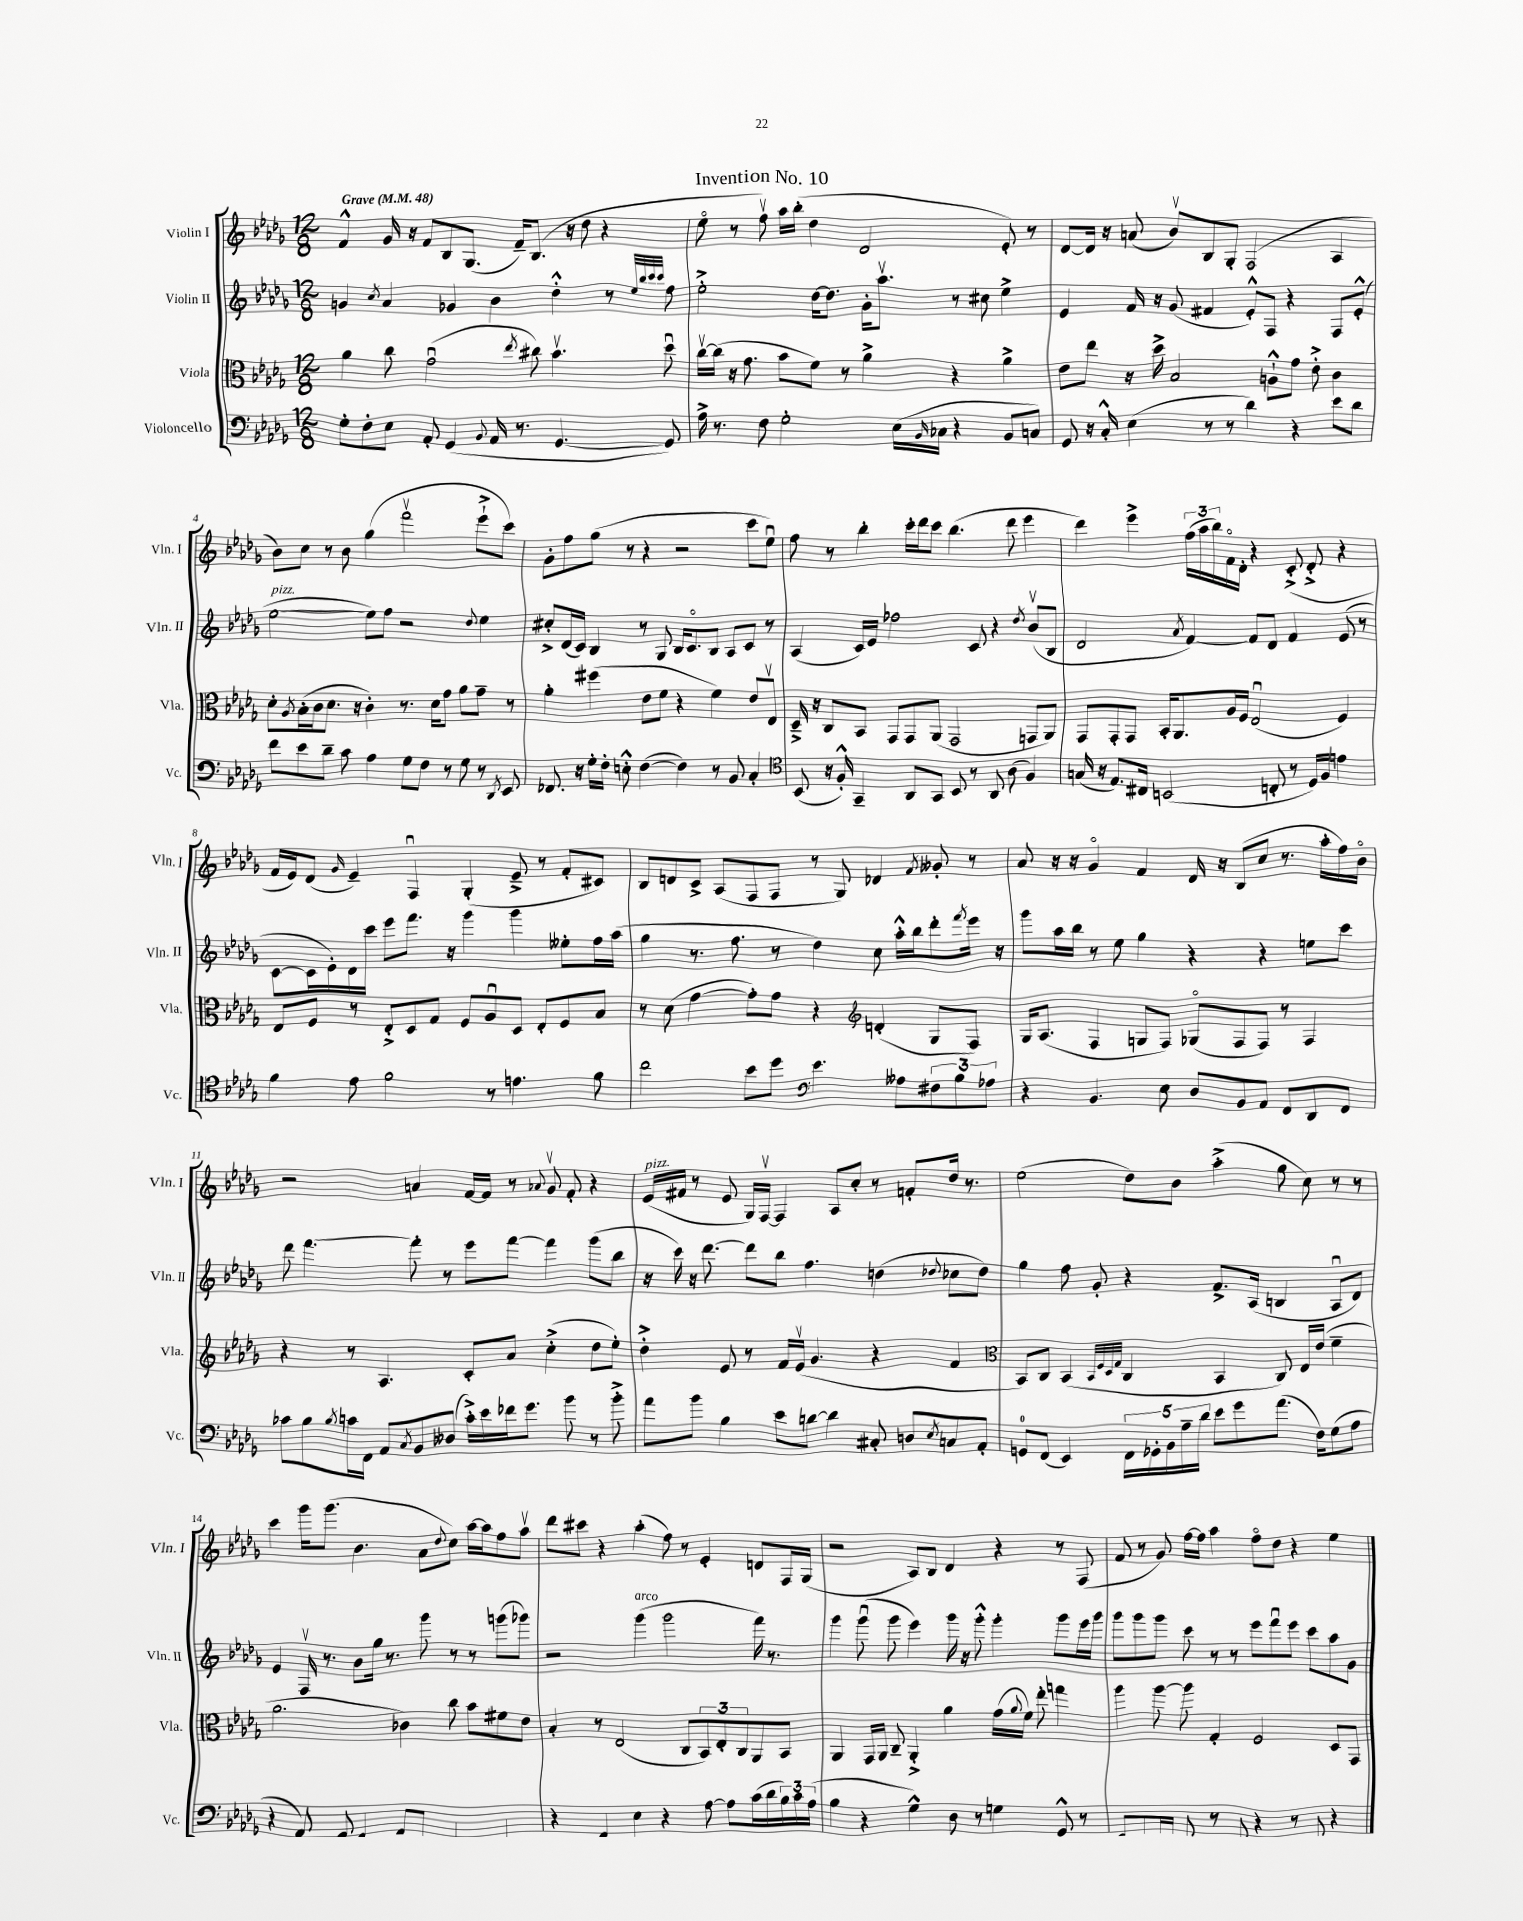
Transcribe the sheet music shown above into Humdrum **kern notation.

**kern	**kern	**kern	**kern
*part4	*part3	*part2	*part1
*staff4	*staff3	*staff2	*staff1
*I"Violoncello	*I"Viola	*I"Violin II	*I"Violin I
*I'Vc.	*I'Vla.	*I'Vln. II	*I'Vln. I
*clefF4	*clefC3	*clefG2	*clefG2
*k[b-e-a-d-g-]	*k[b-e-a-d-g-]	*k[b-e-a-d-g-]	*k[b-e-a-d-g-]
*M12/8	*M12/8	*M12/8	*M12/8
*MM48	*MM48	*MM48	*MM48
=1	=1	=1	=1
!	!	!	!LO:TX:a:B:t=Grave
8G-'\L	4a-\	4gn/	4f^^/
8F'\	.	.	.
.	.	8qcc/	.
8E-\J	8cc\	4a-/	16g-/
.	.	.	16r
8AA-'/	(2g-u\	.	8f/L
(4GG-/	.	4g-X/	8B-/
.	.	.	(8.G-/J
8qqBB-/	.	.	.
16AA-/	.	4b-\	.
8.r	.	.	16f~/KL)
.	8qee-/	.	.
.	8cc#X\)	.	(8.B-/J
[4.GG-/	4.b-v\	4dd-'^^\	.
.	.	.	16r
.	.	.	8dd-\
.	.	8r	4r
.	.	32qqee-/LLL	.
.	.	32qqbb-/	.
.	.	32qqccc/	.
.	.	32qqccc/JJJ	.
8GG-/])	8dd-u\	8ff\	.
=2	=2	=2	=2
16A-^\	[16ccv\LL	2ee-'^\	8ee-\
8.r	(16cc\JJ]	.	.
.	16r	.	8r
.	8.g-\	.	.
8F\	.	.	8ffv\)
2G-'\	8b-\L	.	16aa-\LL
.	.	.	(16bb-'\JJ
.	8f\J)	[16dd-\KL	4dd-\
.	.	8.dd-\J]	.
.	8r	.	.
.	4a-^\	16g-'\KL	2d-/
.	.	8.aa-v\J	.
(16E-\LL	.	.	.
16qqBB-/	.	.	.
16C-X\JJ	.	.	.
4r	4r	8r	.
.	.	8cc#X\	.
8BB-/L	4a-^\	4ee-^\	8e-'/)
8Cn/J)	.	.	8r
=3	=3	=3	=3
8GG-/	8e-\L	4e-/	[8d-/L
16r	8ee-\J	.	16d-/Jk]
16C'^^/	.	.	16r
(4E-\	16r	16f/	(8an/
.	16dd-^\	16r	.
.	2B-/	(8g-/	8b-v/L)
8r	.	4f#X/	8B-/
8r	.	.	8G-'/J
4d-\)	.	8e-'^^/L)	(2F/
.	8An`^^\L	8F/J	.
4r	8g-\J	4r	.
.	8e-'^\	.	.
8e-\L	4c\	8F/L	4A-/
8d-\J	.	(8e-'^^/J	.
!!LO:LB:g=z
=4	=4	=4	=4
!	!	!LO:TX:a:i:t=pizz.	!
8f\L	8d-'\L	[2ee-\	8b-\L)
.	8qA-/	.	.
8e-\	(16B-'\L	.	8cc\J
.	16c\J	.	.
8d-~\J	8.d-\J	.	8r
8c\	.	.	8b-\
.	16r	.	.
4A-\	4c'\)	8ee-\L])	(4gg-\
.	.	8ff\J	.
8G-\L	8.r	2r	2fffv\
8F\J	.	.	.
.	16d-\KL	.	.
8r	8g-\J	.	.
8G-\	8a-\L	.	.
.	.	8qqdd-/	.
8r	8g-~\J	4ee-\	8eee-`^\L
8qDD-/	.	.	.
8EE-/	8r	.	8ccc\J)
=5	=5	=5	=5
8.FF-X/	4a-'\	8cc#X'^/L	8g-'\L
.	.	(16d-/L	8ff\
16r	.	16c/JJ)	.
16G-'\LL	(4ff#X\	4B-/	(8gg-\J
16F'\JJ	.	.	.
8En'^^\	.	.	8r
([4F\	8e-\L	8r	4r
.	8f\J	8G-/	.
4F\])	4r	16B-/KL	2r
.	.	8.c/	.
8r	4f\)	8B-/J	.
8BB-/	.	8A-/L	.
4C'/	8e-/L	8c/J	8ccc\L
.	8E-v/J	8r	8ee-u\J)
=6	=6	=6	=6
*clefC4	*	*	*
(8BB-/	16D-~^/	(4A-/	8ff\
.	16r	.	.
16r	8C/L	.	8r
16F'^^/)	.	.	.
4GG-~/	8BB-/J	16c/LL)	4bb-'\
.	.	16e-/JJ	.
.	8GG-/L	2ff-X\	.
8AA-/L	8GG-/	.	16ccc'\LL
.	.	.	16ddd-\J
8GG-/J	(8AA-/J	.	8ccc\J
8BB-/	2GG-/	.	(4.bb-\
8r	.	8c/	.
8AA-/	.	4r	.
(8A-\	.	.	8ddd-\
.	.	8qdd-/	.
4F/)	8GGn/L	(8b-v/L	4eee-\
.	8AA-/J)	8B-/J	.
=7	=7	=7	=7
(16Gn/	8GG-/L	2d-/	4ddd-\)
16r	.	.	.
8.E-/L)	8GG-'/	.	.
.	8GG-/J	.	4eee-^\
16C#X/Jk	.	.	.
(2BBn/	16BB-'/KL	.	.
.	8.AA-/	.	.
.	.	8qa-/	.
.	.	[4f/)	(24ff\LL
.	.	.	24aa-\
.	.	.	24bb-\)
.	16A-/L	.	16f\
.	16F/JJ	.	16d-'\JJ
.	(2E-u/	8f/L]	4r
8Cn'/	.	8d-/J	.
8r	.	4f/	(8c'^/
16D-/LL)	.	.	8d-'^/
16F/JJ	.	.	.
4en\	4F/)	(8e-/	4r
.	.	8r	.
!!LO:LB:g=z
=8	=8	=8	=8
4f\	8E-/L	[8c\L	16f/LL
.	.	.	16e-/J)
.	8F/J	16c\L]	(8d-/J
.	.	16e-'\)	.
.	.	.	16qqg-/
8e-\	8r	16d-\	4e-~/)
.	.	16ccc\JJ	.
2f\	8E-'^/L	8eee-\L	.
.	8D-/	8.fff\J	4Fu/
.	8G-/J	.	.
.	.	16r	.
.	8F/L	4ggg-\	(4G-'/
8r	8A-u/	.	.
4.en\	8D-/J	4ggg-\	8e-~^/
.	8E-'/L	.	8r
.	8F/	8ee--X'\L	8f'/L
8f\	8B-/J	16ff\L	8c#X/J)
.	.	(16aa-\JJ	.
=9	=9	=9	=9
2cc\	8r	4gg-\	8B-/L
.	(8d-\	.	8dn/
.	[4g-\	8.r	8c^/J
.	.	.	(8A-/L
.	.	8.ff\	.
8b-\L	8g-'\L])	.	8F/
8dd-\J	8g-\J	8r	8F/J
*clefF4	*	*	*
4.e-\	4r	4dd-\)	8r
.	.	.	8G-/)
*	*clefG2	*	*
.	(4dn'/	8cc\	4d-X/
8A--X\L	.	16aa-'^^\LL	.
.	.	16bb-\J	.
.	.	.	8qf/
12F#X\	8G-/L	8ddd-'\	8g--X'/
12B-\	.	.	.
.	.	8qfff/	.
.	8F/J)	16eee-\Jk	8r
12A-X\J	.	.	.
.	.	16r	.
=10	=10	=10	=10
4r	16G-/KL	8ggg-\L	8a-/
.	(8.A-/J	.	.
.	.	16aa-\L	16r
.	.	16bb-\JJ	16r
4.BB-/	4F/	8r	4g-/
.	.	8ee-\	.
.	8Gn/L	4gg-\	4f/
8E-\	8F/J)	.	.
8D-/L	(8G-X/L	4r	16d-/
.	.	.	16r
8BB-/	8F/	.	(8B-/L
8AA-/J	8F/J)	4r	8cc/J
8FF/L	8r	.	8.r
8DD-/	4F/	8een\L	.
.	.	.	16aa-'\LL
8FF/J	.	8ccc\J	16ff\)
.	.	.	16b-\JJ
!!LO:LB:g=z
=11	=11	=11	=11
8c-X\L	4r	8ddd-\	2r
8B-\	.	[4.fff\	.
8qB-/	.	.	.
16cn\L	8r	.	.
16FF\JJ	.	.	.
8AA-/L	4.A-/	.	.
8qC/	.	.	.
8BB-/	.	8fff'\]	4an/
(8D--X/J	.	8r	.
16c'^\LL)	8c'/L	8eee-\L	[16f/LL
16e-\	.	.	16f/JJ]
16f-X\J	8a-/J	[8fff\J	8r
8.g-\J	.	.	.
.	.	.	8qqa-X/
.	(4cc'^\	4fff\]	8g-v/
8b-\	.	.	8f'/
8r	8dd-\L	(8ggg-\L	4r
8b-'^\	8ee-'\J)	8bb-\J	.
=12	=12	=12	=12
!	!	!	!LO:TX:a:i:t=pizz.
8a-\L	4dd-'^\	16r	(16e-/LL
.	.	16ccc\)	16f#X/JJ
8b-\J	.	16r	8r
.	.	[8.ddd-\	.
4B-\	8e-/	.	8e-/
.	8r	8ddd-\L]	16G-/LL)
.	.	.	[16Fv/JJ
8e-\L	16f/LL	8bb-\J	4F/]
.	(16e-v/JJ	.	.
[8dn\J	4.g-/	4.ff\	.
4d\]	.	.	8A-/L
.	.	.	8cc'/J
8C#X'/	4r	(4ddn\	8r
8Dn/L	.	.	8fn'/L
8qE-/	.	8qqdd-X/	.
8Cn/	4f/	8cc-X\L	16dd-/Jk
.	.	.	8.r
8AA-'/J	.	8dd-\J)	.
=13	=13	=13	=13
*	*clefC3	*	*
8GGn/L	8BB-/L)	4gg-\	(2ee-\
(8FF/J	8C/J	.	.
4EE-/)	(4BB-/	8ff\	.
.	.	8g-'/	.
.	32qqBB-/LLL	.	.
.	32qqF/	.	.
.	32qqD-/	.	.
.	32qqG-/JJJ	.	.
20FF\LL	4C/	4r	8dd-\L)
20GG-X'\	.	.	.
20BB-\	.	.	.
.	.	.	8b-\J
20A-~\	.	.	.
20d-\JJ	.	.	.
8e-\L	4BB-/	8.f^/L	(4aa-'^\
8g-\	.	.	.
.	.	(16A-/Jk	.
(8.a-\J	8C/)	4Bn/	8gg-\
.	16E-/LL	.	8cc\)
16F\KL)	(16e-/JJ	.	.
(8G-\	4f~\	8A-u/L	8r
8A-\J	.	8d-/J)	8r
!!LO:LB:g=z
=14	=14	=14	=14
4r	2.a-\	4e-/	4ccc\
8AA-/)	.	16Fv/	16ggg-\KL
.	.	8.r	(8.ggg-\J
(8GG-/	.	.	.
[4FF/	.	8b-\L	4.b-\
.	.	16gg-\Jk	.
.	.	8.r	.
8FF/L])	4c-X\)	.	.
(8CC/J	.	8ggg-\	8a-\L
.	.	.	8qqdd-/
4BBB-'/)	8cc\	8r	8cc\J)
.	8b-\L	8r	[16aa-\LL
.	.	.	16aa-\J]
(4AAA-/	8f#X\	(8gggn\L	8ff\
.	8e-\J	8ggg-X\J)	8aa-v\J
=15	=15	=15	=15
4r	4B-'/	2r	8ddd-\L
.	.	.	8ccc#X\J
4FF/)	8r	.	4r
.	(2E-/	.	.
!	!	!LO:TX:a:i:t=arco	!
4E-\	.	(4ggg-\	(4aa-'\
4r	.	2ggg-\	8ff\)
.	8C/L	.	8r
[8A-\	12BB-/)	.	4e-'/
.	12E-'/	.	.
8A-\L]	.	.	.
.	12C/	.	.
(16c\L	8AA-/	16fff\)	8dn/L
16d-\	.	8.r	.
24B-\)	8BB-/J	.	16F/L
24c\	.	.	.
.	.	.	(16G-/JJ
(24A-\JJ	.	.	.
=16	=16	=16	=16
4B-\	4AA-/	4ggg-\	2r
4r	16GG-/LL	(8ggg-u\	.
.	16AA-/JJ	.	.
.	8C~/	8ggg-\	.
4G-^^\)	4AA-'^/	4eee-\)	8A-/L)
.	.	.	8B-/J
8D-\	4a-\	16ggg-\	4d-/
.	.	16r	.
8r	.	8ggg-'^^\	.
4Gn\	(16g-\LL	4ggg-'\	4r
.	8qqa-/	.	.
.	16f\JJ)	.	.
.	8ee-'\	.	.
8GG-~^^/	4ggn\	8ggg-\L	8r
8r	.	16eee-\L	(8F/
.	.	16ggg-\JJ	.
=17	=17	=17	=17
8EE-'/L	4aa-\	8ggg-\L	8f/
(8CC/	.	8ggg-\	8r
16DD-'/L	[8aa-\	8ggg-\J	8g-/)
16AAA-/JJ)	.	.	.
8BBB-/	8aa-\]	8ccc\	[16ff\LL
.	.	.	16ff\JJ]
8r	4G-'/	8r	4aa-\
8CC/	.	8r	.
4r	2F/	8eee-\L	8ff\L
.	.	8fffu\	8dd-\J
8r	.	8eee-\J	4r
8DD-/	.	8ccc\L	.
4r	8D-/L	8aa-\	4ee-\
.	8GG-/J	8g-\J	.
==	==	==	==
*-	*-	*-	*-
